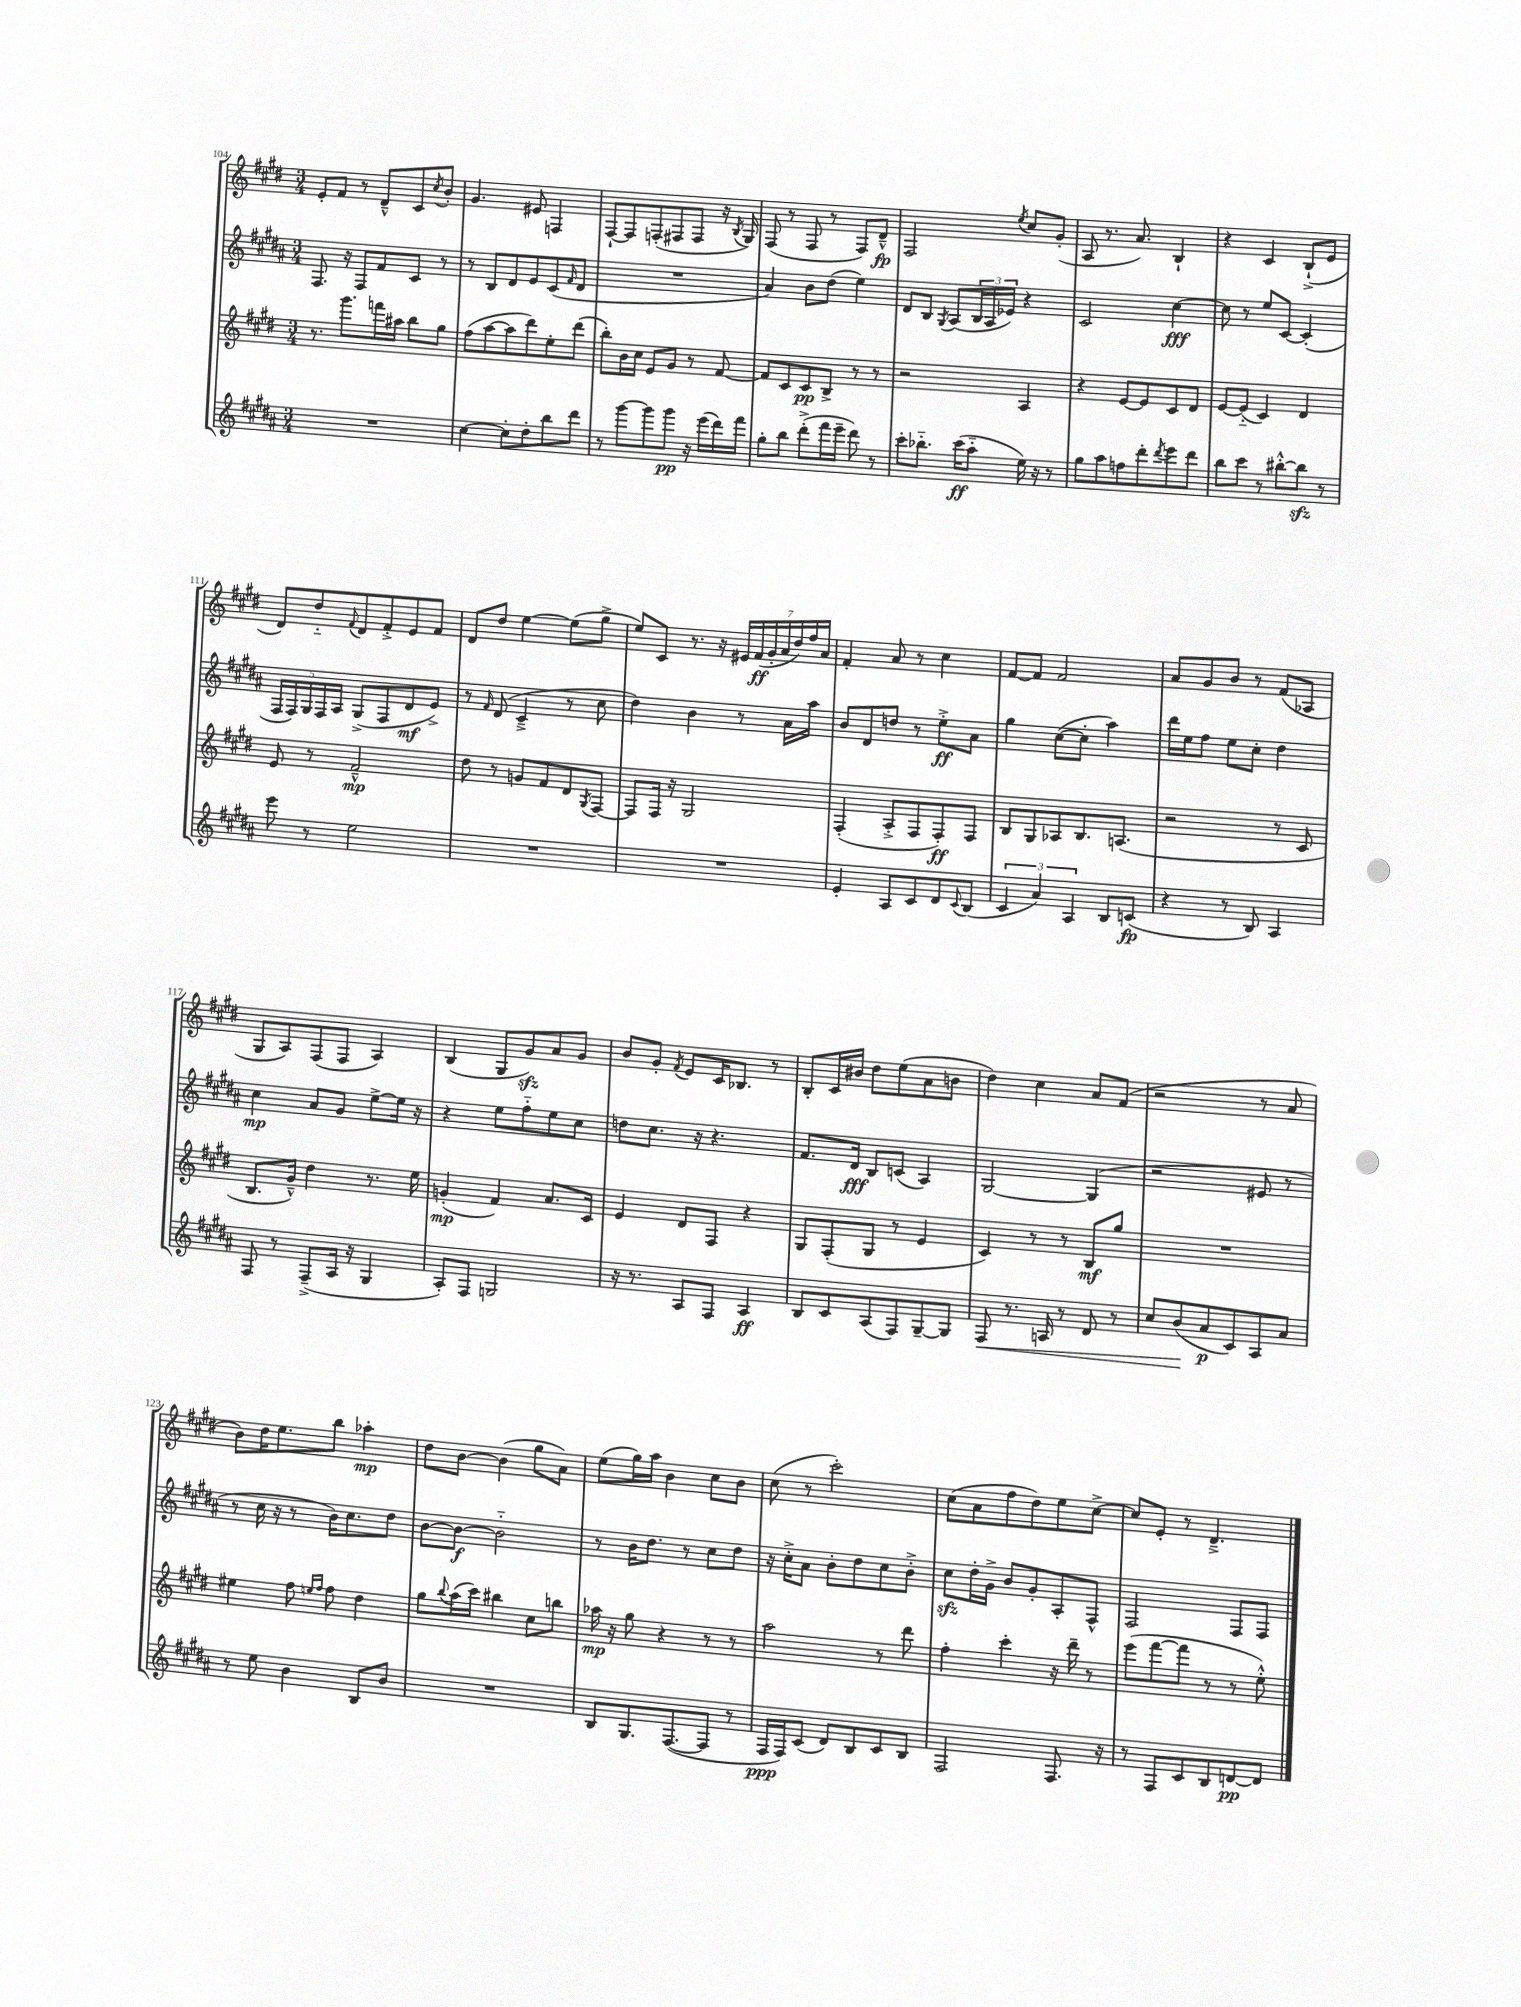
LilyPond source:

<<
\new StaffGroup <<
\new Staff = "s0" {
    \clef treble \key e \major \numericTimeSignature \time 3/4
    e'8-. fis'8 r8 dis'8---^ cis'8 \acciaccatura { cis''8 } b'8-. |
    gis'4. eis'8 f4 |
    fis8~-! fis8 f8-.( fis8 fis8 r16 \acciaccatura { b8 } gis16) |
    fis8( r8 fis8 r8 fis8) dis'8---^\fp |
    fis2 \acciaccatura { e''8 } cis''8 gis'8-.( |
    a8 r8. a'8.) b4-! |
    r4 cis'4 b8-!->( e'8 |
    dis'8) dis''8-_ \appoggiatura { fis'8 } dis'8 fis'8-.-> e'8 fis'8 |
    dis'8 dis''8 e''4~ e''8( gis''8-> |
    e''8) cis'8 r8. r16 \tuplet 7/4 { eis'16 fis'16\ff( gis'16-. a'16 dis''16) fis''16 a'16 } |
    fis'4-. a'8 r8 cis''4 |
    fis'8~ fis'8 fis'2 |
    a'8 gis'8 b'8 r8 fis'8( aes8 |
    gis8 a8) fis8( fis8 a4) |
    b4( gis8 gis'8\sfz) a'8 gis'8 |
    b'8 gis'8-. \acciaccatura { fis'8 } e'8 cis'16 bes8. r8 |
    b8-. cis'16 bis'16 dis''8 e''8( a'8 b'8 |
    dis''4) cis''4 a'8 fis'8( |
    r2 r8 a'8 |
    b'8) dis''16 e''8. b''8 aes''4-.\mp |
    dis''8 b'8~ b'4( gis''8 a'8) |
    e''8( gis''16) a''16 b'4 cis''8 b'8 |
    cis''8( r8 cis'''2-.) |
    cis''8( a'8 fis''8 dis''8) e''8 cis''8~-> |
    cis''8 e'8-. r8 dis'4.---> \bar "|." |
}
\new Staff = "s1" {
    \clef treble \key b \major \numericTimeSignature \time 3/4
    fis8. r16 fis8 fis'8 cis'8 r8 |
    r8 b8 dis'8 e'8 cis'8( \grace { fis'16 } dis'8 |
    R2. |
    ais'4) b'8 dis''8( e''4) |
    dis'8 b8 \acciaccatura { gis8 } ais8( \tuplet 3/2 { b16 ais16 ees'16) } r4 |
    cis'2 cis''4~\fff |
    cis''8 r8 e''8 cis'8~ cis'4-.( |
    \tuplet 5/4 { fis16 fis16) gis16 fis16 ais16 } gis8->( fis8 dis'8\mf e'8->) |
    r8 \grace { fis'16 } dis'8( cis'4---> r8 cis''8 |
    dis''4) b'4 r8 ais'16 ais''16 |
    b'8 dis'8 d''8 r8 e''8-.->\ff ais'8 |
    gis''4 cis''8~( cis''8-. ais''4) |
    dis'''16 e''16 fis''8 e''8 cis''8-. dis''4 |
    cis''4\mp ais'8 gis'8 e''8~-> e''16 r16 |
    r4 e''8 fis''8-_ e''8 cis''8 |
    d''8 cis''8. r16 r4. |
    fis'8. dis'16\fff b8 c'8( ais4) |
    gis2~ gis4( |
    r2 eis'8 r8 |
    r8 cis''16 r16 r8 b'16) cis''8. dis''8 |
    b'8~ b'8~\f b'2-_ |
    r8 b'16 dis''8. r8 cis''8 dis''8 |
    r16 cis''16-.-> ais'8 b'8-. dis''8 cis''8 b'8-.-> |
    cis''8\sfz dis''16-. gis'16-> b'8 gis'8-. ais8-. fis8-^ |
    fis2 fis8 fis8 \bar "|." |
}
\new Staff = "s2" {
    \clef treble \key e \major \numericTimeSignature \time 3/4
    r8. gis'''8. f'''16 ais''16 b''8 gis''8 |
    fis''8( a''8~ a''8 dis'''8) e''8-. dis'''8( |
    b''8-.) b'16 cis''16 e'8 gis'8 r8 fis'8~ |
    fis'8 cis'8 cis'8\pp b8-> r8 r8 |
    r2 a4 |
    r4 e'8~ e'8 cis'8 dis'8 |
    e'8~ e'8-_( cis'4) dis'4 |
    e'8 r8 fis'2---^\mp |
    dis''8 r8 g'8 fis'8 dis'8 \acciaccatura { gis8 } fis8~ |
    fis8 fis16 r16 gis2 |
    fis4-.( a8-.-> fis8 fis8-.\ff) fis8 |
    b8 gis8 aes8 b8. a8.( |
    r2 r8 cis'8 |
    b8. gis'16---^) dis''4 r8. e''16 |
    g'4-.\mp( fis'4) a'8. cis'16 |
    e'4 dis'8 fis8 r4 |
    gis8 fis8-.( gis8 r8 e'4 |
    cis'4) r8 r8 b8\mf gis''8 |
    R2. |
    eis''4 fis''8 \grace { e''16 fis''16 } fis''8 dis''4 |
    gis''8 \appoggiatura { b''8 } a''16( cis'''16) bis''4 cis''8 b''8 |
    aes''16\mp r16 gis''8 r4 r8 r8 |
    a''2 r8 dis'''8 |
    fis''4-. cis'''4-. r16 dis'''16-- r8 |
    e'''8( fis'''8~ fis'''8 r8 r8 e''8-.-^) \bar "|." |
}
\new Staff = "s3" {
    \clef treble \key b \major \numericTimeSignature \time 3/4
    R2. |
    cis''4~ cis''8-. dis''8-. b''8 dis'''8 |
    r8 gis'''8~ gis'''8 gis'''8\pp r16 e'''16( dis'''16) fis'''16 |
    gis''8-. b''8 dis'''8-.->( fis'''16 e'''16-- dis'''8) r8 |
    cis'''8-. bes''8.-_ cis'''16\ff( ais''8-_ e''16) r16 r8 |
    gis''8 ais''8 f''8 dis'''8-. \acciaccatura { dis'''8 } e'''8 dis'''8 |
    b''8 cis'''8 r8 bis''8~-.-^ bis''8\sfz r8 |
    e'''8 r8 e''2 |
    R2. |
    R2. |
    e'4-. ais8 cis'8 dis'8 \appoggiatura { cis'8 } b8( |
    \tuplet 3/2 { cis'4 ais'4) ais4 } b8 c'8\fp( |
    r4 r8 b8) ais4 |
    fis8 r8 fis8--->( ais16 r16 gis4 |
    ais8-.) fis8 g2 |
    r16 r8. ais8 fis8 ais4\ff |
    b8 cis'8 ais8( fis8) gis8~-- gis8 |
    fis8\< r8. a16 r8 dis'8 r8 |
    cis''8 b'8\!( ais'8\p cis'8) ais8 ais'8 |
    r8 e''8 b'4 b8 b'8 |
    R2. |
    b8 gis8. fis8.~( fis8 r8 |
    fis16\ppp fis16) cis'8( dis'8) b8 cis'8 b8 |
    fis2 fis8. r16 |
    r8 fis8 cis'8 b8 d'8~\pp d'8 \bar "|." |
}
>>
>>
\layout { \context { \Score currentBarNumber = #104 } }
